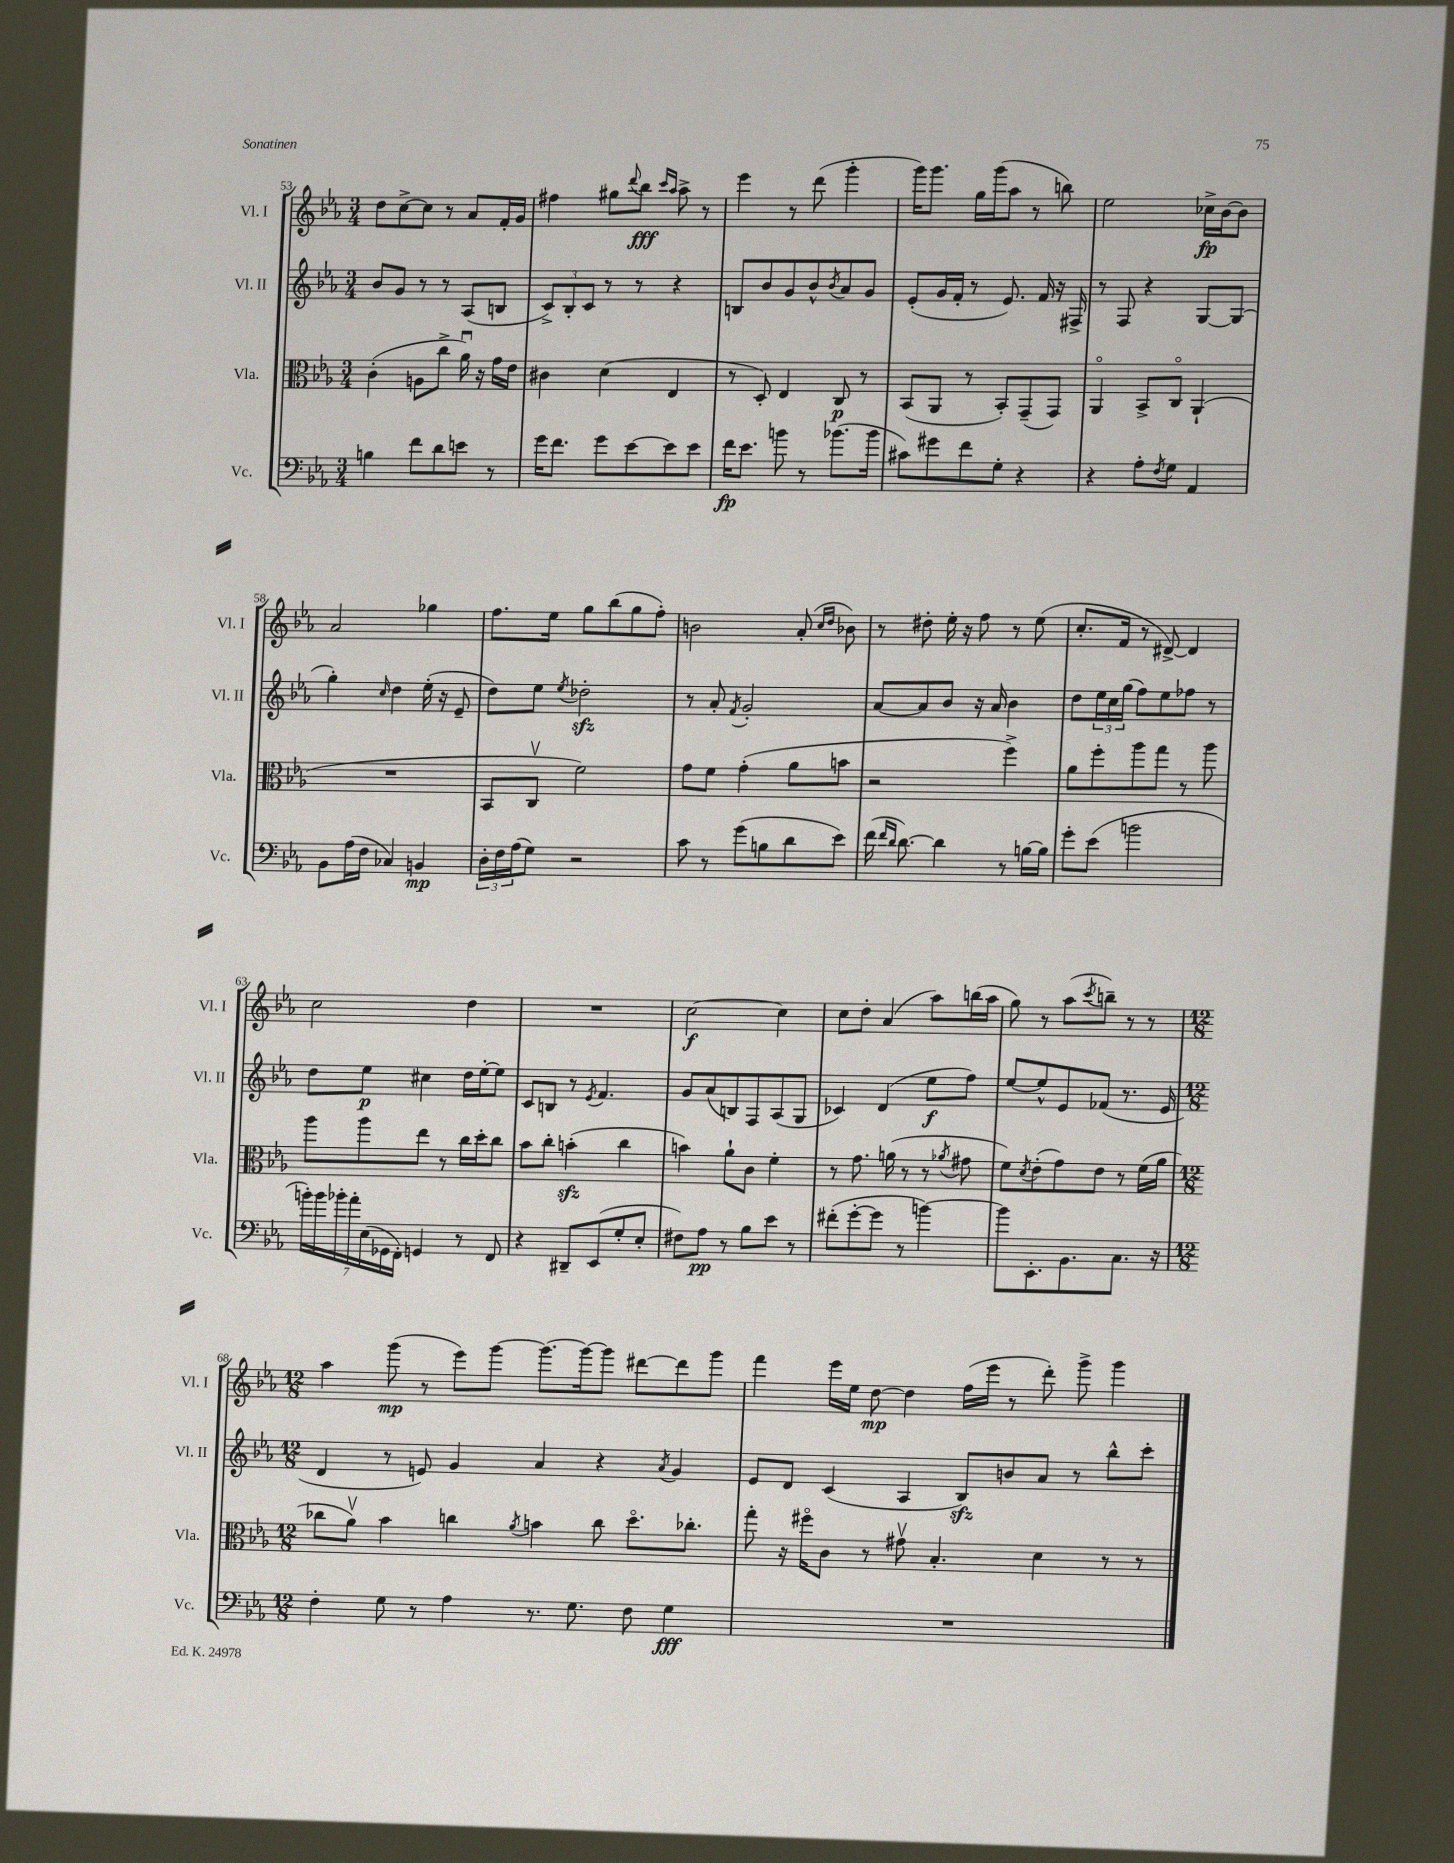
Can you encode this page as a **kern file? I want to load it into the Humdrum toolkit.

**kern	**kern	**kern	**kern
*staff4	*staff3	*staff2	*staff1
*clefF4	*clefC3	*clefG2	*clefG2
*k[b-e-a-]	*k[b-e-a-]	*k[b-e-a-]	*k[b-e-a-]
*M3/4	*M3/4	*M3/4	*M3/4
4B\	(4c'\	8b-/L	8dd\L
.	.	8g/J	[8cc^\
8f\L	8A\L	8r	8cc\]J
8d\	8cc^\J	8r	8r
8e\J	16a-u\)	(8A-/L	8a-/L
.	16r	.	.
8r	16g\LL	8B/J	16f'/L
.	16e-\JJ	.	16g/JJ
=	=	=	=
16g\LK	4c#\	12c^/L)	4ff#\
8.f\J	.	.	.
.	.	12B-'/	.
.	.	12c/J	.
8g\L	(4d\	8r	8gg#\L
.	.	.	8qqddd/
[8e-\	.	8r	8bb-\J
.	.	.	16qqccc/LL
.	.	.	16qqaa-/JJ
8e-\]	4E-/	4r	8aa-^\
8e-\J	.	.	8r
=	=	=	=
16f\LK	8r	8B/L	4eee-\
8.e-\J	.	.	.
.	8D'/)	8b-/	.
8b\	4E-/	8g/	8r
8r	.	8b-^^/	(8ddd\
.	.	8qb-/	.
(8.b-\L	8C/	8a-/	4ggg'\
.	8r	8g/J	.
16b-\Jk	.	.	.
=	=	=	=
8c#\L)	(8BB-/L	(8e-'/L	16ggg\LK)
.	.	.	8.ggg\J
8g#\	8AA-/J	16g/L	.
.	.	16f'/JJ	.
8f\	8r	8r	16gg\LL
.	.	.	(16ggg\J
8G'\J	8BB-'/L)	8.e-/)	8aa-\J
4r	(8GG~/	.	8r
.	.	16f/	.
.	8GG/J)	16r	8bb\)
.	.	16F#^/	.
=	=	=	=
4r	4AA-o/	8r	2ee-\
.	.	8F/	.
8A-'\L	8BB-^/L	4r	.
8qF/	.	.	.
8G\J	8Co/J	.	.
4AA-/	(4AA-`/	[8G/L	16cc-^\LL
.	.	.	[16b-\J
.	.	(8G/]J	8b-\]J
=	=	=	=
8BB-\L	2.r	4gg'\)	2a-/
(16A-\L	.	.	.
16F\JJ	.	.	.
.	.	16qqcc/	.
4C-/)	.	4dd\	.
4BB/	.	(16ee-'\	4gg-\
.	.	16r	.
.	.	8e-~/	.
=	=	=	=
24D'\LL	8BB-/L	8dd\L)	8.ff\L
24F\	.	.	.
(24A-\J	.	.	.
8G\J)	8Cv/J	8ee-\J	.
.	.	.	16ee-\Jk
.	.	8qee-/	.
2r	2f\)	2dd-'\	8gg\L
.	.	.	(8bb-\
.	.	.	8gg\
.	.	.	8ff'\J)
=	=	=	=
8c\	8g\L	8r	2b\
8r	8f\J	8a-'/	.
.	.	8qf/	.
(8g\L	(4g'\	2g'/	.
8B\	.	.	.
8d\	8a-\L	.	(8a-'/
.	.	.	16qqcc/LL
.	.	.	16qqdd/JJ
8e-\J)	8b\J	.	8b-\)
=	=	=	=
(16f\	2r	[8a-/L	8r
16qqf/LL	.	.	.
16qqd/JJ	.	.	.
[8.d\)	.	.	.
.	.	8a-/]	8dd#'\
4d\]	.	8b-/J	16ee-'\
.	.	.	16r
.	.	16r	8ff\
.	.	16a-/	.
8r	4ff^\)	4b-\	8r
[16B\LL	.	.	(8ee-\
16B\]JJ	.	.	.
=	=	=	=
8g'\L	8a-\L	8dd\L	8.cc'/L
(8e-\J	8ff'\	24ee-\L	.
.	.	24cc\	.
.	.	.	16f/Jk
.	.	(24gg\JJ	.
2b\	8aa-\	8ff\L)	8r
.	8gg\J	8ee-\	[8d#^/)
.	8r	8ff-\J	4d#/]
.	8aa-\	8r	.
=	=	=	=
28b'\LL)	8aa-\L	8dd\L	2cc\
28b\	.	.	.
28b-'\	.	.	.
28a-'\	.	.	.
.	8aa-\	8ee-\J	.
(28E-\	.	.	.
28GG-\	.	.	.
28FF'\JJ)	.	.	.
4GG/	8ee-\J	4cc#\	.
.	8r	.	.
8r	16cc\LL	16dd\LL	4dd\
.	16dd'\J	[16ee-'\J	.
8FF/	8cc\J	8ee-\]J	.
=	=	=	=
4r	8b-\L	8c/L	2.r
.	8cc'\J	8B/J	.
8DD#~/L	(4b'\	8r	.
.	.	8qe-/	.
(8EE-/	.	4.f/	.
8G'/	4cc\	.	.
8E-'/J	.	.	.
=	=	=	=
8F#\L)	4b\)	8g/L	[2cc\
8A-\J	.	(8a-/	.
8r	8a-`\L	8B/)	.
8B-\L	8c\J	8F/	.
8e-\J	4f'\	(8A-/	4cc\]
8r	.	8G/J	.
=	=	=	=
(8f#'\L	8r	4c-/)	8cc\L
[8g'\	8.g\	.	8dd'\J
8g\]J	.	(4d/	(4a-/
.	(16a\	.	.
8r	8r	.	.
[4b\)	8r	8ee-\L	8aa-\L)
.	8qa-/	.	.
.	8g#\	8ff\J)	(16bb\L
.	.	.	16aa-\JJ
=	=	=	=
8b\]L	8f\L)	[8ee-/L	8gg\)
.	8qd/	.	.
8.EE-'\	(8e-'\	8ee-^^/]	8r
.	8g\)	8e-/	(8aa-\L
8.BB-\	.	.	.
.	.	.	8qccc/
.	8e-\J	(8f-/J	8bb~\J)
8.C\J	8r	8.r	8r
.	(16f\LL	.	8r
16r	16a-\JJ	16e-/	.
=	=	=	=
*M12/8	*M12/8	*M12/8	*M12/8
4F'\	8cc-\L	4d/	4aa-\
.	8a-v\J)	.	.
8G\	4b-\	8r	(8ggg\
8r	.	8e/)	8r
4A-\	4cc\	4g/	8eee-\L)
.	.	.	[8ggg\J
.	8qa-/	.	.
8.r	4b\	4a-/	8.ggg\_L
8.G\	.	.	16ggg\_k
.	8cc\	4r	8ggg\]J
8F\	8.ddo\L	.	[8ddd#\L
.	.	8qa-/	.
4G\	.	4g/	8ddd#\]
.	8.cc-'\J	.	.
.	.	.	8ggg\J
=	=	=	=
1.r	8gg'\	8e-/L	4fff\
.	16r	8d/J	.
.	16ff#o\LK	.	.
.	8c\J	(4c/	16eee-\LL
.	.	.	16ee-\JJ
.	8r	.	[8dd\
.	8g#v\	4A-/	4dd\]
.	4.B-'/	.	.
.	.	8B-/L)	(16ff\LL
.	.	.	16eee-\JJ
.	.	8b/	8r
.	4d\	8a-/J	8ddd'\)
.	.	8r	8ggg^\
.	8r	8bb-^^\L	4ggg\
.	8r	8ccc'\J	.
==	==	==	==
*-	*-	*-	*-
